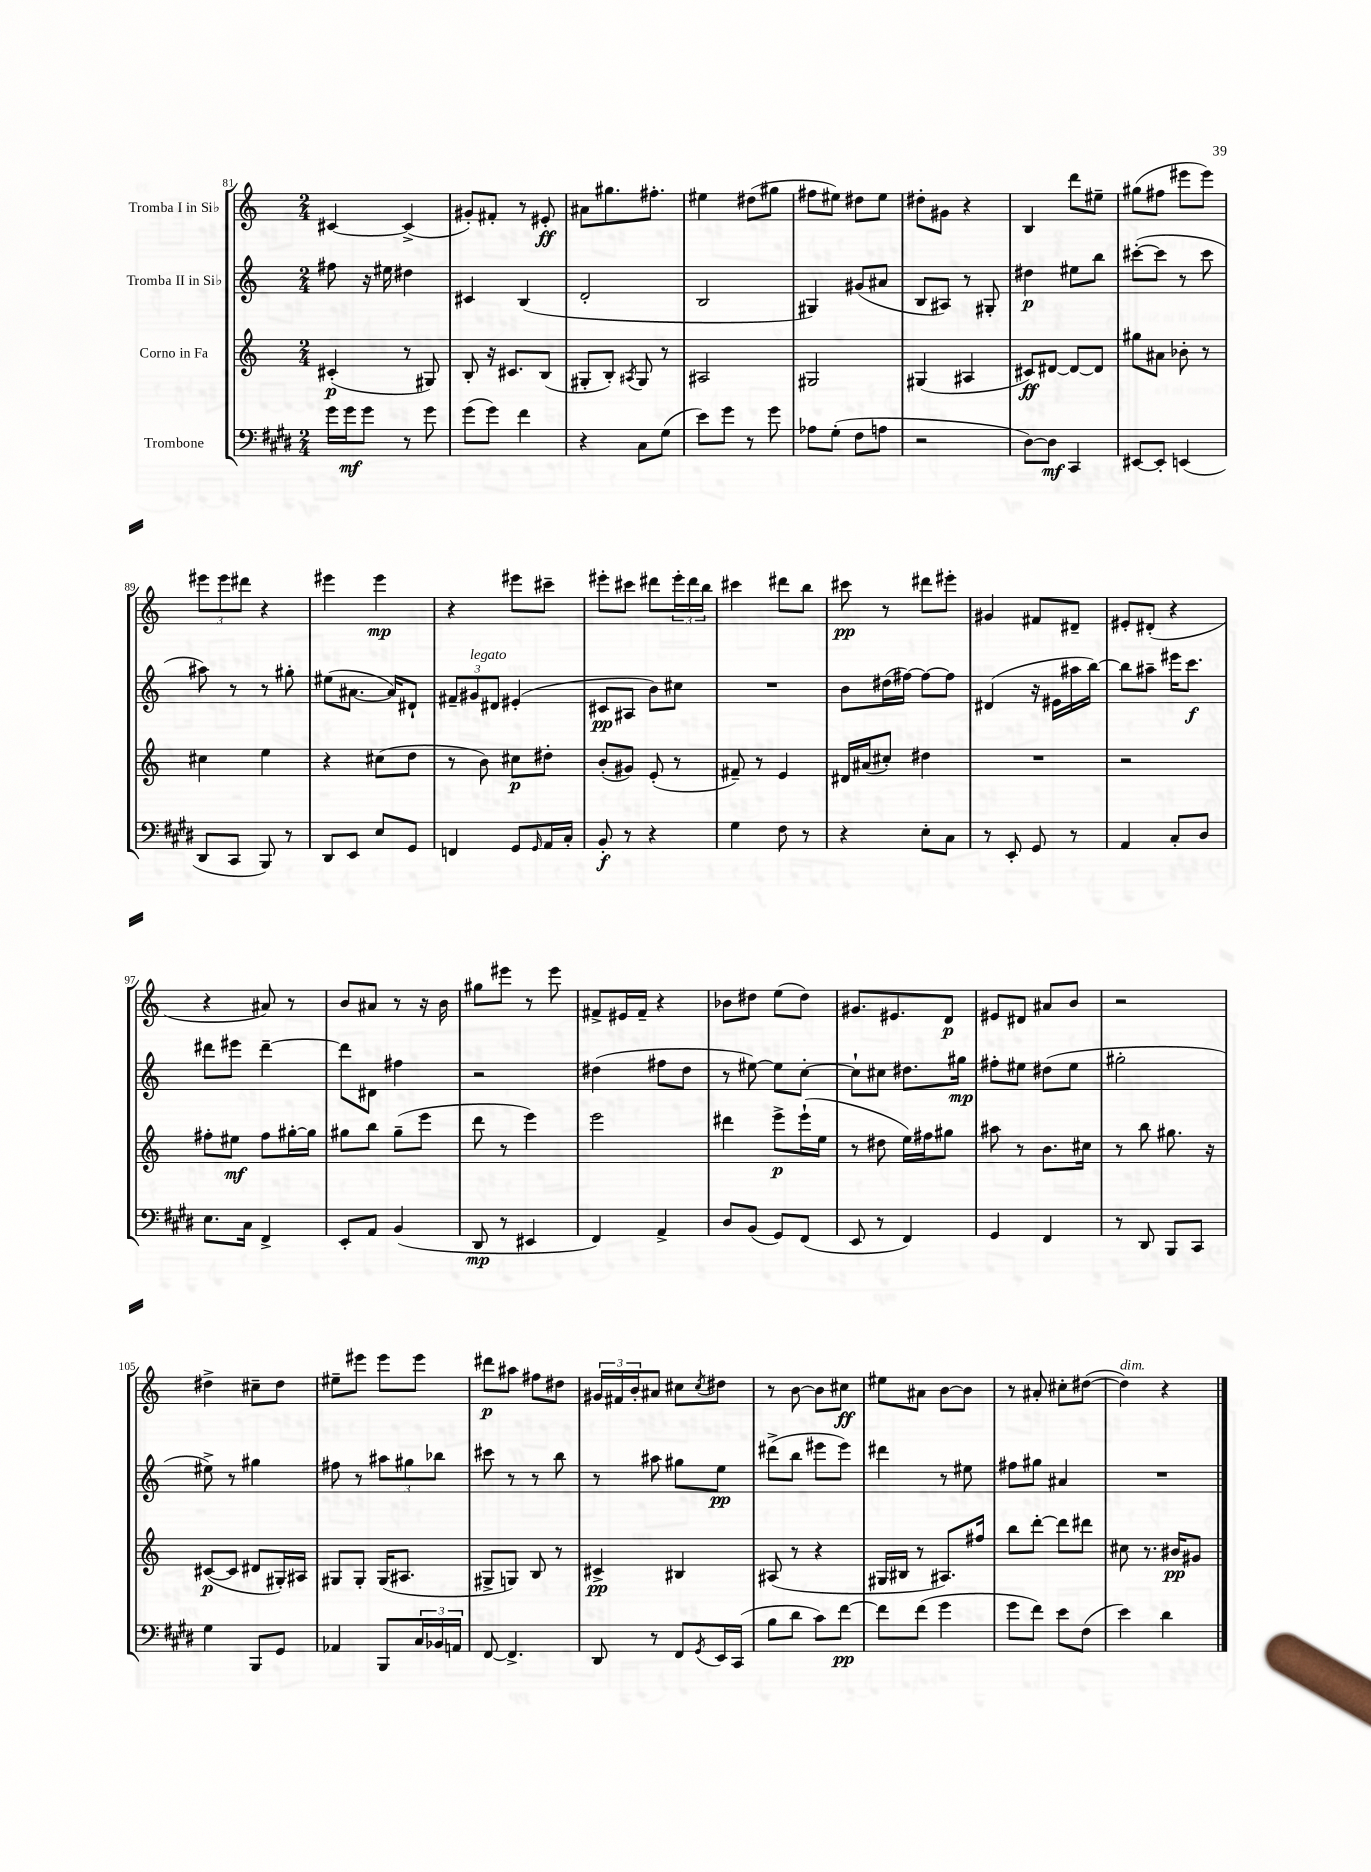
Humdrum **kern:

**kern	**kern	**kern	**kern
*staff4	*staff3	*staff2	*staff1
*clefF4	*clefG2	*clefG2	*clefG2
*k[f#c#g#d#]	*k[]	*k[]	*k[]
*M2/4	*M2/4	*M2/4	*M2/4
16g#\LL	(4c#'/	8ff#\	[4c#/
16g#\J	.	.	.
8g#\J	.	16r	.
.	.	16ee#\	.
8r	8r	4dd#\	(4c#^/]
8g#\	8G#/)	.	.
=	=	=	=
(8g#\L	8B'/	4c#/	8g#'/L)
8g#\J)	16r	.	8f#'/J
.	8.c#/L	.	.
4f#\	.	(4B/	8r
.	(8B/J	.	8e#'/
=	=	=	=
4r	8G#'/L	2d'/	8a#\L
.	8B'/J)	.	8.gg#\
.	8qA#/	.	.
8C#\L	8G#/	.	.
.	.	.	8.ff#'\J
(8G#\J	8r	.	.
=	=	=	=
8e\L)	2A#/	2B/	4ee#\
8g#\J	.	.	.
8r	.	.	(8dd#\L
8g#\	.	.	8gg#\J
=	=	=	=
8A-\L	2G#/	4G#/)	8ff#\L
(8G#'\J	.	.	8ee#\J)
8F#\L	.	(8g#/L	8dd#\L
8A\J	.	8a#/J	8ee#\J
=	=	=	=
2r	(4G#/	8B/L	8dd#'\L
.	.	8A#/J)	8g#\J
.	4A#/	8r	4r
.	.	8G#'/	.
=	=	=	=
[8D#\L)	8c#/L)	4dd#\	4B/
8D#\]J	[8d#/J	.	.
4CC#/	8d#/_L	8ee#\L	8ddd\L
.	8d#/]J	8bb\J	8ee#~\J
=	=	=	=
[8EE#/L	8gg#\L	([8ccc#'\L	(8gg#\L
8EE#'/]J	8a#\J	8ccc#\]J	8ff#\J
(4EE/	8b-'\	8r	8eee#\L
.	8r	8ccc#\	8eee#\J)
=	=	=	=
8DD#/L	4cc#\	8aa#\)	12eee#\L
.	.	.	12eee#\
8CC#/J	.	8r	.
.	.	.	12ddd#\J
8BBB/)	4ee\	8r	4r
8r	.	8gg#'\	.
=	=	=	=
8DD#/L	4r	(8ee#\L	4eee#\
8EE/J	.	[8.a#\J	.
8E/L	(8cc#\L	.	4eee#\
.	.	16a#/]LK)	.
8GG#/J	8dd\J	8d#`/J	.
=	=	=	=
4FF/	8r	12f#~/L	4r
.	.	12g#/	.
.	8b\)	.	.
.	.	12d#/J	.
8GG#/L	8cc#\L	(4e#'/	8eee#\L
16qqGG#/	.	.	.
16AA/L	8dd#'\J	.	8ccc#~\J
16C#'/JJ	.	.	.
=	=	=	=
8BB'/	(8b'/L	8c#/L	8eee#'\L
8r	8g#/J)	8A#/J	8ccc#\J
4r	(8e'/	8b\L)	8ddd#\L
.	8r	8cc#\J	24eee#'\L
.	.	.	24ddd#\
.	.	.	24bb\JJ
=	=	=	=
4G#\	8f#~/)	2r	4ccc#\
.	8r	.	.
8F#\	4e/	.	8ddd#\L
8r	.	.	8bb\J
=	=	=	=
4r	16d#/LL	8b\L	8ccc#\
.	(16a#/J	.	.
.	8cc#'/J)	(16dd#\L	8r
.	.	[16ff#\JJ)	.
8E'\L	4dd#\	8ff#\_L	8ddd#\L
8C#\J	.	8ff#\]J	8eee#'\J
=	=	=	=
8r	2r	(4d#/	4g#/
8EE'/	.	.	.
8GG#/	.	16r	8f#/L
.	.	16e#\LL	.
8r	.	16aa#\	8d#~/J
.	.	[16bb\JJ)	.
=	=	=	=
4AA/	2r	8bb\]L	8e#'/L
.	.	8aa#~\J	(8d#'/J
8C#'/L	.	16eee#\LK	4r
.	.	8.ccc\J	.
8D#/J	.	.	.
=	=	=	=
8.E\L	8ff#'\L	8ddd#\L	4r
.	8ee#\J	8eee#\J	.
16C#\Jk	.	.	.
4FF#^/	8ff#\L	[4ddd#~\	8a#/)
.	[16gg#'\L	.	8r
.	16gg#\]JJ	.	.
=	=	=	=
8EE'/L	8gg#\L	8ddd#\]L	8b/L
8AA/J	8bb\J	8d#\J	8a#/J
(4BB/	(8gg#~\L	4ff#\	8r
.	8eee\J	.	16r
.	.	.	16b\
=	=	=	=
8DD#/	8ddd\	2r	8gg#\L
8r	8r	.	8eee#\J
4EE#/	4eee\)	.	8r
.	.	.	8eee#\
=	=	=	=
4FF#/)	2eee\	(4dd#\	8f#^/L
.	.	.	16e#/L
.	.	.	16f#~/JJ
4AA^/	.	8ff#\L	4r
.	.	8dd#\J	.
=	=	=	=
8D#/L	4ddd#\	8r	8b-\L
(8BB/J	.	[8ee#\)	8dd#\J
8GG#/L)	8eee^\L	8ee#\]L	(8ee\L
(8FF#/J	(16eee`\L	[8cc'\J	8dd#\J)
.	16ee\JJ	.	.
=	=	=	=
8EE/	8r	8cc`\]L	8.g#/L
8r	8dd#\	8cc#\J	.
.	.	.	8.e#/
4FF#/)	16ee\LL)	8.dd#\L	.
.	16ff#\J	.	.
.	8gg#\J	.	8d/J
.	.	16gg#\Jk	.
=	=	=	=
4GG#/	8aa#\	8ff#'\L	8e#/L
.	8r	8ee#\J	8d#/J
4FF#/	8.b\L	(8dd#\L	8a#/L
.	.	8ee#\J	8b/J
.	16cc#\Jk	.	.
=	=	=	=
8r	8r	2gg#'\	2r
8DD#/	8bb\	.	.
8BBB/L	8.gg#\	.	.
8CC#/J	.	.	.
.	16r	.	.
=	=	=	=
4G#\	([8c#/L	8ee#^\)	4dd#^\
.	8c#/]J	8r	.
8BBB/L	8d#/L	4gg#\	8cc#~\L
8GG#/J	16G#'/L)	.	8dd#\J
.	16A#/JJ	.	.
=	=	=	=
4AA-/	8G#/L	8ff#\	8ee#~\L
.	8G#'/J	8r	8eee#\J
8BBB/L	(16G#/LK	12aa#\L	8eee#\L
.	8.A#/J	.	.
.	.	12gg#\	.
24C#/L	.	.	8eee#\J
24BB-/	.	12bb-\J	.
24AA/JJ	.	.	.
=	=	=	=
[8FF#/	8G#^/L	8ccc#\	8ddd#\L
4.FF#^/]	8G/J)	8r	8aa#\J
.	8B/	8r	8ff#\L
.	8r	8bb\	8dd#\J
=	=	=	=
8DD#/	4c#^/	8r	24g#/LL
.	.	.	24f#/
.	.	.	24b'/J
8r	.	8aa#\	8a#/J
8FF#/L	4B#/	8gg#\L	8cc#\L
8qGG#/	.	.	8qcc#/
16EE/L	.	8ee\J	8dd#\J
(16CC#/JJ	.	.	.
=	=	=	=
8B\L	(8A#/	(8ddd#^\L	8r
8d#\J	8r	8bb\J	[8b\
8c#\L)	4r	8eee#\L	8b\]L
[8f#\J	.	8eee#\J)	8cc#\J
=	=	=	=
8f#\]L	16G#/LL	4ddd#\	8ee#\L
.	16B#/JJ	.	.
(8f#\J	8r	.	8a#\J
4g#\	8.A#/L)	8r	[8b\L
.	.	8ee#\	8b\]J
.	16ff#/Jk	.	.
=	=	=	=
8g#\L	8bb\L	8ff#\L	8r
8f#\J)	[8ddd'\J	8gg#\J	8a#'/
8e\L	8ddd\]L	4a#/	8cc#'\L
(8F#\J	8ddd#\J	.	([8dd#\J
=	=	=	=
4e\)	8cc#\	2r	4dd#\])
.	8.r	.	.
4d#\	.	.	4r
.	16b#/LK	.	.
.	8g#/J	.	.
==	==	==	==
*-	*-	*-	*-
